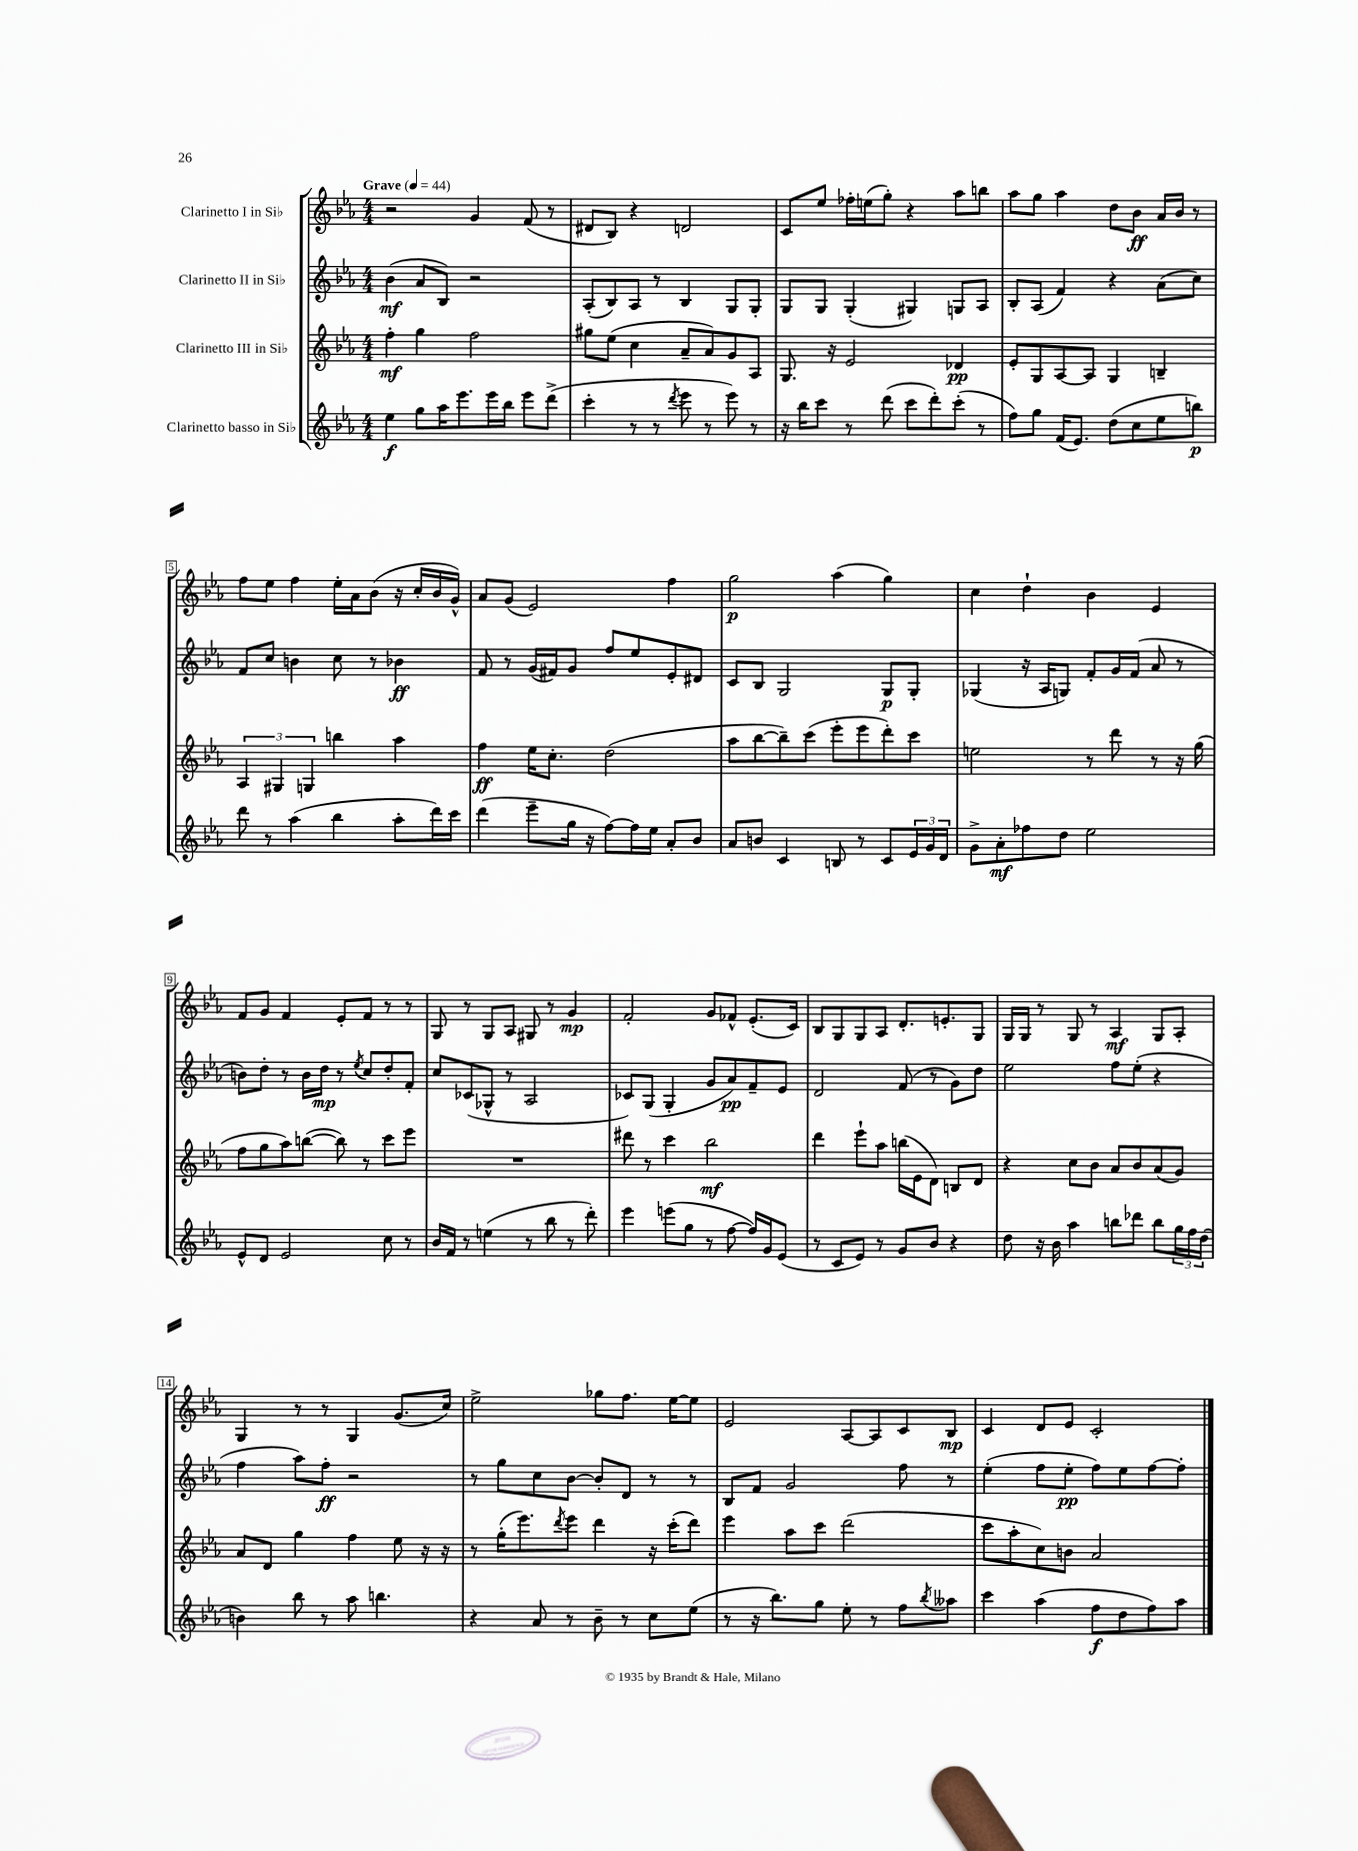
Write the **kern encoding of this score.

**kern	**kern	**kern	**kern
*staff4	*staff3	*staff2	*staff1
*clefG2	*clefG2	*clefG2	*clefG2
*k[b-e-a-]	*k[b-e-a-]	*k[b-e-a-]	*k[b-e-a-]
*M4/4	*M4/4	*M4/4	*M4/4
*MM44	*MM44	*MM44	*MM44
4ee-\	4ff'\	(4b-\	2r
8gg\L	4gg\	8a-/L	.
16aa-\K	.	8B-/J)	.
8.eee-\	.	.	.
.	2ff\	2r	4g/
16eee-\L	.	.	.
16bb-\JJ	.	.	.
8eee-\L	.	.	(8f/
(8ddd^\J	.	.	8r
=	=	=	=
4ccc'\	8gg#\L	(8A-'/L	8d#/L
.	(8ee-\J	8B-/)	8B-/J)
8r	4cc\	8A-/J	4r
8r	.	8r	.
8qddd/	.	.	.
8eee-\	8a-~/L	4B-/	2d/
8r	8a-/)	.	.
8eee-\)	8g/	8G/L	.
8r	8A-/J	8G'/J	.
=	=	=	=
16r	8.G/	8G/L	8c/L
16bb-\LK	.	.	.
8ccc\J	.	8G/J	8ee-/J
.	16r	.	.
8r	2e-/	(4G'/	16ff-'\LL
.	.	.	(16ee\J
(8ddd\	.	.	8gg'\J)
8ccc\L	.	4G#/)	4r
8ddd'\)	.	.	.
(8ccc'\J	4d-/	8G/L	8aa-\L
8r	.	8A-/J	8bb\J
=	=	=	=
8ff\L)	8e-'/L	8B-'/L	8aa-\L
8gg\J	8G/	(8A-/J	8gg\J
(16f/LK	[8A-/	4f/)	4aa-\
8.e-/J)	.	.	.
.	8A-/]J	.	.
(8dd\L	4G/	4r	8dd\L
8cc\	.	.	8b-\J
8ee-\	4B~/	(8a-\L	16a-/LL
.	.	.	16b-/JJ
8bb\J)	.	8cc\J)	8r
=	=	=	=
8ddd\	6A-/	8f/L	8ff\L
8r	.	8cc/J	8ee-\J
.	6G#/	.	.
(4aa-\	.	4b\	4ff\
.	6G/	.	.
4bb-\	4bb\	8cc\	16ee-'\LL
.	.	.	16a-\J
.	.	8r	(8b-\J
8aa-'\L	4aa-\	4b-\	16r
.	.	.	16cc'/LL
16ddd\L)	.	.	16b-/
16ccc\JJ	.	.	16g^^/JJ)
=	=	=	=
(4ddd\	4ff\	8f/	8a-/L
.	.	8r	(8g/J
8eee-~\L	16ee-\LK	(16g/LL	2e-/)
.	8.cc'\J	16f#/J)	.
16gg\Jk	.	8g/J	.
16r	.	.	.
[8ff\L)	(2dd\	8ff/L	.
16ff\]L	.	8ee-/	.
16ee-\JJ	.	.	.
8a-'/L	.	8e-'/	4ff\
8b-/J	.	8d#/J	.
=	=	=	=
8a-/L	8aa-\L	8c/L	2gg\
8b/J	[8bb-\	8B-/J	.
4c/	8bb-~\])	2G/	.
.	(8ccc\J	.	.
8B/	8eee-'\L	.	(4aa-\
8r	8eee-\	.	.
8c/L	8ddd'\)	8G/L	4gg\)
24e-/L	8ccc\J	8G'/J	.
24g/	.	.	.
24d/JJ	.	.	.
=	=	=	=
8g^\L	2ee\	(4G-/	4cc\
8a-'\	.	.	.
8ff-\	.	16r	4dd`\
.	.	16A-/LK	.
8dd\J	.	8G/J)	.
2ee-\	8r	8f'/L	4b-\
.	8ddd\	16g/L	.
.	.	(16f/JJ	.
.	8r	8a-/	4e-/
.	16r	8r	.
.	(16gg\	.	.
=	=	=	=
8e-^^/L	8ff\L	8b\L)	8f/L
8d/J	8gg\	8dd'\J	8g/J
2e-/	8aa-\)	8r	4f/
.	([8bb\J	16b\LL	.
.	.	16dd\JJ	.
.	8bb\])	8r	8e-'/L
.	.	8qee-/	.
.	8r	8cc/L	8f/J
8cc\	8ccc\L	8dd'/	8r
8r	8eee-\J	8f'/J	8r
=	=	=	=
16b-/LL	1r	8cc/L	8G/
16f/JJ	.	.	.
8r	.	(8c-/	8r
(4ee\	.	8G-^^/J	8G/L
.	.	8r	8A-/J
8r	.	2A-/	8G#/
8bb-\	.	.	8r
8r	.	.	4g/
8ddd'\)	.	.	.
=	=	=	=
4eee-\	8ddd#\	8c-/L)	2f'/
.	8r	(8G/J	.
(8eee\L	4ccc\	4G'/	.
8gg\J	.	.	.
8r	2bb-\	8g/L	8g/L
[8ff\	.	8a-/)	8f-^^/J
16ff/]LL)	.	8f~/	(8.e-'/L
16g/J	.	.	.
(8e-/J	.	8e-/J	.
.	.	.	16c/Jk)
=	=	=	=
8r	4ddd\	2d/	8B-/L
8c/L	.	.	8G/
8e-/J)	8eee-`\L	.	8G/
8r	8aa-\J	.	8A-/J
8g/L	(16bb\LL	(8f/	8.d'/L
.	16e-\J	.	.
8b-/J	8d\J)	8r	.
.	.	.	8.e'/
4r	8B/L	8g\L)	.
.	8d/J	8dd\J	8G/J
=	=	=	=
8dd\	4r	2ee-\	16G/LL
.	.	.	16G/JJ
16r	.	.	8r
16b-\	.	.	.
4aa-\	8cc\L	.	8G/
.	8b-\J	.	8r
8bb\L	8a-/L	8ff\L	4A-/
8ddd-\J	8b-/	(8ee-'\J	.
8bb\L	(8a-/	4r	8G/L
24gg\L	8g/J)	.	8A-'/J
24ff\	.	.	.
(24dd\JJ	.	.	.
=	=	=	=
4b\)	8a-/L	4ff\	4G/
.	8d/J	.	.
8bb-\	4gg\	8aa-\L)	8r
8r	.	8ff'\J	8r
8aa-\	4ff\	2r	4G/
4.bb\	.	.	.
.	8ee-\	.	(8.g/L
.	16r	.	.
.	16r	.	16cc/Jk)
=	=	=	=
4r	8r	8r	2ee-^\
.	(16gg'\LK	8gg\L	.
.	8.eee-\)	.	.
8a-/	.	8cc\	.
.	8qddd/	.	.
8r	8eee-\J	[8b-\J	.
8b-~\	4ddd\	8b-'/]L	8gg-\L
8r	.	8d/J	8.ff\J
8cc\L	16r	8r	.
.	(16ccc'\LK	.	[16ee-\LK
(8ee-\J	8ddd\J)	8r	8ee-\]J
=	=	=	=
8r	4eee-\	8B-/L	2e-/
16r	.	8f/J	.
8.bb-\L)	.	.	.
.	8aa-\L	2g/	.
8gg\J	8ccc\J	.	.
8ee-'\	(2ddd\	.	[8A-/L
8r	.	.	8A-/]
8ff\L	.	8ff\	8c/
8qbb-/	.	.	.
8aa--\J	.	8r	8B-/J
=	=	=	=
4ccc\	8ccc\L	(4ee-'\	4c/
.	8aa-'\	.	.
(4aa-\	8cc\)	8ff\L	8d/L
.	8b\J	8ee-'\J	8e-/J
8ff\L	2a-/	8ff\L)	2c'/
8dd\	.	8ee-\	.
8ff\)	.	[8ff\	.
8aa-\J	.	8ff'\]J	.
==	==	==	==
*-	*-	*-	*-
